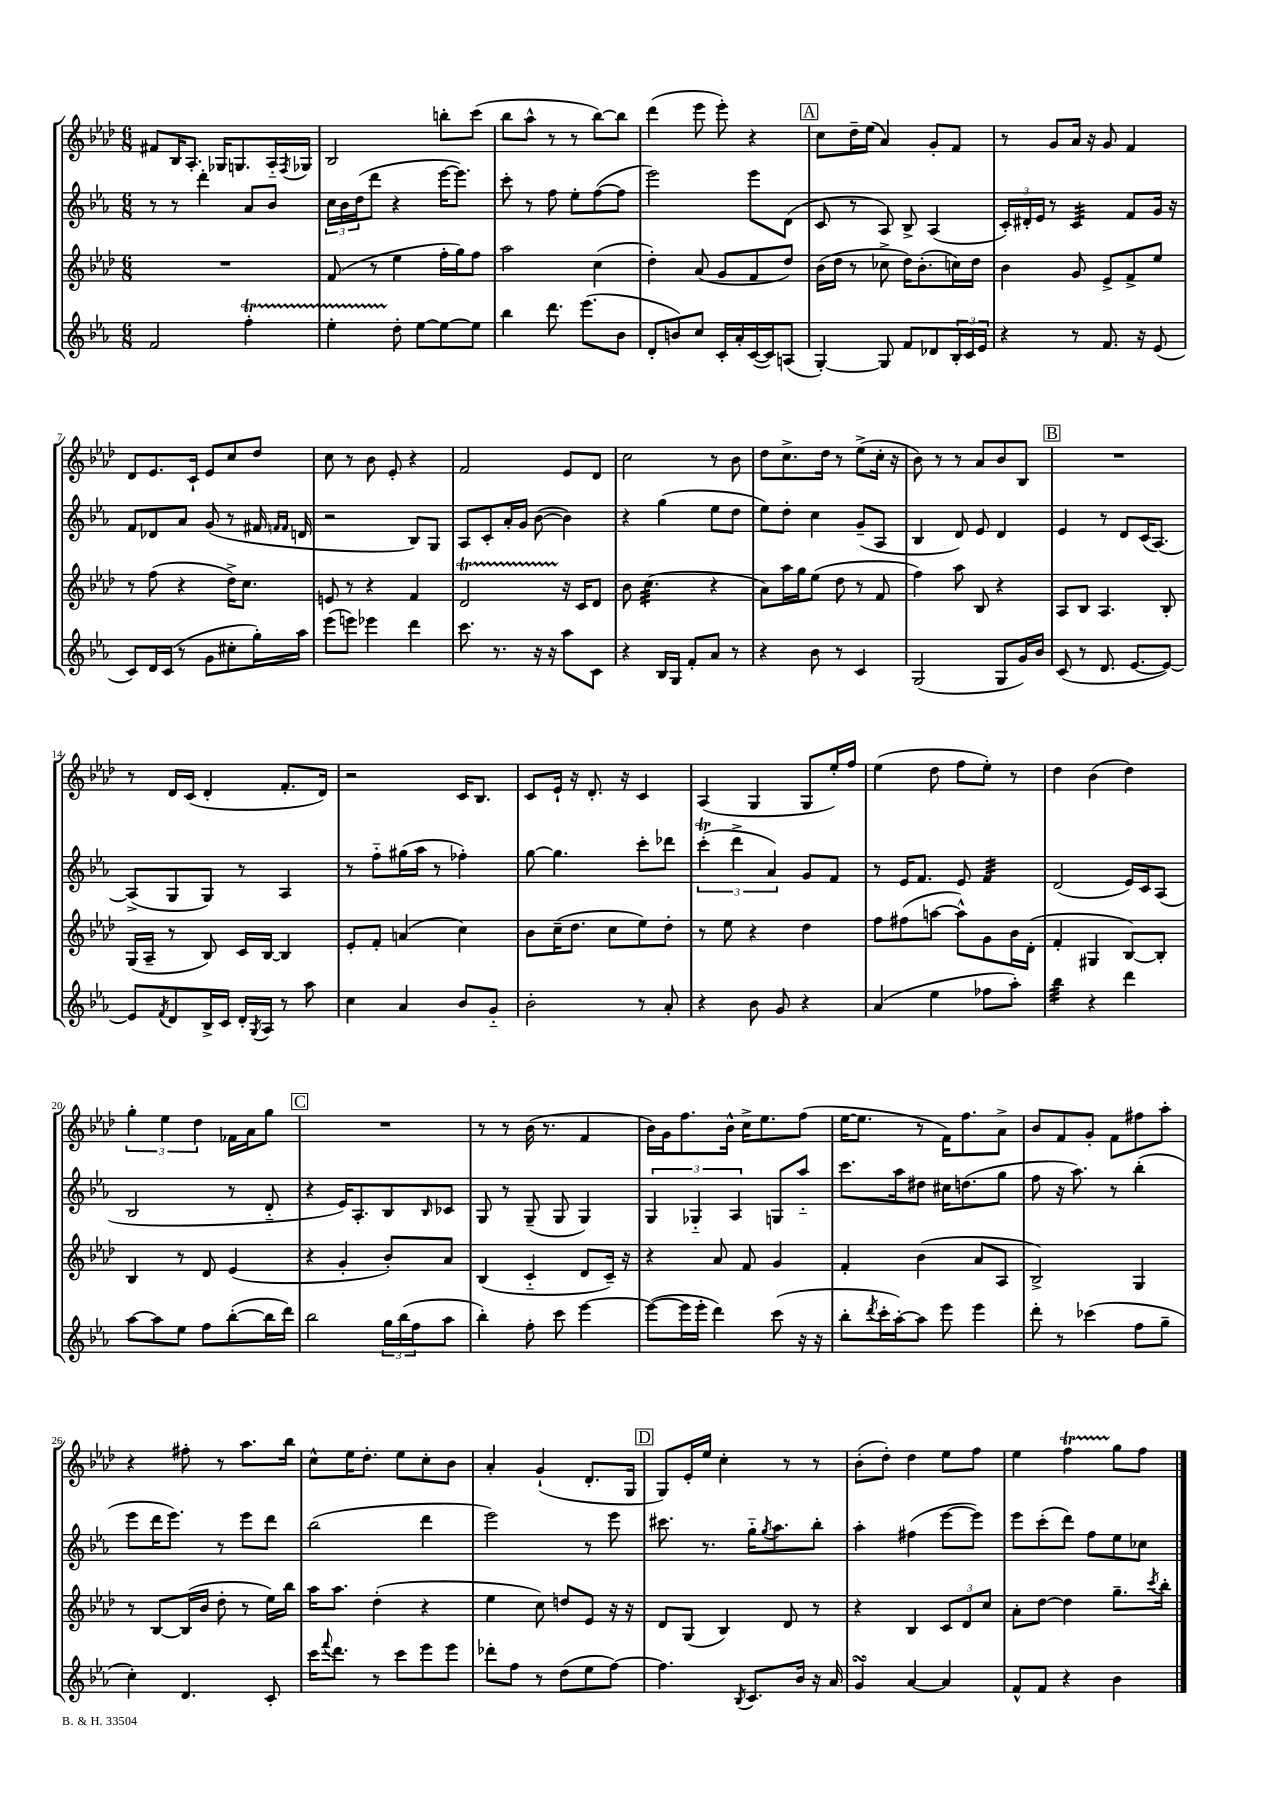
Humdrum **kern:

**kern	**kern	**kern	**kern
*staff4	*staff3	*staff2	*staff1
*clefG2	*clefG2	*clefG2	*clefG2
*k[b-e-a-]	*k[b-e-a-d-]	*k[b-e-a-]	*k[b-e-a-d-]
*M6/8	*M6/8	*M6/8	*M6/8
2f	2.r	8r	8f#
.	.	8r	16B-
.	.	.	8.A-'
.	.	4ddd'	.
.	.	.	16G-
.	.	.	8.G
4ff'	.	8a-	.
.	.	8b-	16A-'~
.	.	.	8qF
.	.	.	16G-
=	=	=	=
4ee-'	(8f	24cc	2B-
.	.	24b-	.
.	.	(24dd	.
.	8r	8ddd	.
8dd'	4ee-	4r	.
[8ee-	.	.	.
8ee-_	16ff'	[16eee-	8bb'
.	16gg)	8.eee-])	.
8ee-]	8ff	.	(8ccc
=	=	=	=
4bb-	2aa-	8ccc'	8bb-
.	.	8r	8aa-^^
8.ddd	.	8ff	8r
.	.	8ee-'	8r
(8.eee-	.	.	.
.	(4cc	([8ff	[8bb-)
8b-	.	8ff]	8bb-]
=	=	=	=
8d'	4dd-')	2eee-)	(4ddd-
8b)	.	.	.
8cc	(8a-	.	8eee-
16c'	8g	.	8eee-')
16a-'	.	.	.
([16c	8f	8eee-	4r
16c])	.	.	.
(8A	8dd-)	(8d	.
=	=	=	=
[4G')	(16b-	8c	8cc
.	16dd-	.	.
.	8r	8r	16dd-~
.	.	.	(16ee-
8G]	8cc-^	8A-)	4a-)
8f	16dd-)	8B-^	.
.	(8.b-'	.	.
8d-	.	(4A-	8g'
24B-'	16cc)	.	8f
24c	.	.	.
.	16dd-	.	.
24e-	.	.	.
=	=	=	=
4r	4b-	24c')	8r
.	.	24d#'	.
.	.	24e-	.
.	.	8r	8g
8r	8g	4c	16a-
.	.	.	16r
8.f	8e-^	.	8g
.	8f^	8f	4f
16r	.	.	.
(8e-	8ee-	16g	.
.	.	16r	.
=	=	=	=
8c)	8r	8f	8d-
16d	(8ff	8d-	8.e-
(16c	.	.	.
8r	4r	8a-	.
.	.	.	16c`
8g	.	(8g	8e-
8cc#'	16dd-^)	8r	8cc
.	8.cc	.	.
16gg')	.	16f#	8dd-
.	.	16qqf	.
.	.	16qqf	.
16aa-	.	16d	.
=	=	=	=
(8eee-	8e	2r	8cc
8eee)	8r	.	8r
4eee-	4r	.	8b-
.	.	.	8e-'
4ddd	4f	8B-)	4r
.	.	8G	.
=	=	=	=
8.ccc	2d-	8A-	2f
.	.	8c'	.
8.r	.	.	.
.	.	16a-'	.
.	.	16g	.
16r	.	([8b-	.
16r	.	.	.
8aa-	16r	4b-])	8e-
.	16c	.	.
8c	8d-	.	8d-
=	=	=	=
4r	8b-	4r	2cc
.	(4.cc	.	.
16B-	.	(4gg	.
16G	.	.	.
8f'	.	.	.
8a-	4r	8ee-	8r
8r	.	8dd	8b-
=	=	=	=
4r	8a-)	8ee-)	8dd-
.	16aa-	8dd'	8.cc^
.	16gg	.	.
8b-	(8ee-	4cc	.
.	.	.	16dd-
8r	8dd-	.	8r
4c	8r	(8g~	(8ee-^
.	8f	8A-	16cc'
.	.	.	16r
=	=	=	=
(2G	4ff)	4B-	8b-)
.	.	.	8r
.	8aa-	8d)	8r
.	8B-	8e-	8a-
8G	4r	4d	8b-
16g)	.	.	8B-
16b-	.	.	.
=	=	=	=
(8c	8A-	4e-	2.r
8r	8B-	.	.
8.d	4.A-	8r	.
.	.	8d	.
[8.e-	.	.	.
.	.	(16c	.
.	.	[8.A-)	.
8e-_)	8B-'	.	.
=	=	=	=
8e-]	(16G	(8A-^]	8r
.	16A-~	.	.
8qf	.	.	.
8d	8r	8G	16d-
.	.	.	(16c
16B-^	8B-)	8G)	4d-'
16c	.	.	.
16d'	16c	8r	.
8qG	.	.	.
16A-	[16B-	.	.
8r	4B-]	4A-	8.f'
8aa-	.	.	.
.	.	.	16d-)
=	=	=	=
4cc	8e-'	8r	2r
.	8f'	8ff'~	.
4a-	(4a	(16gg#	.
.	.	16aa-	.
.	.	8r	.
8b-	4cc)	4ff-')	16c
.	.	.	8.B-
8g'~	.	.	.
=	=	=	=
2b-'	8b-	[8gg	8c
.	(16cc~	4.gg]	16e-`
.	8.dd-	.	16r
.	.	.	8.d-'
.	8cc	.	.
.	.	.	16r
8r	8ee-)	8ccc'	4c
8a-'	8dd-'	8ddd-	.
=	=	=	=
4r	8r	(6ccc'	(4A-
.	8ee-	.	.
.	.	6ddd^	.
8b-	4r	.	4G
.	.	6a-)	.
8g	.	.	.
4r	4dd-	8g	8G
.	.	8f	16ee-')
.	.	.	16ff
=	=	=	=
(4a-	8ff	8r	(4ee-
.	(8ff#	16e-	.
.	.	8.f	.
4ee-	[8aa	.	8dd-
.	8aa^^])	8e-	8ff
8ff-	8g	4f	8ee-')
8aa-')	16b-	.	8r
.	(16d-'	.	.
=	=	=	=
4bb-	4f'	(2d	4dd-
4r	4G#	.	(4b-
4ddd	[8B-)	16e-)	4dd-)
.	.	16c	.
.	8B-']	(8A-	.
=	=	=	=
[8aa-	4B-	2B-	6gg'
8aa-]	.	.	.
.	.	.	6ee-
8ee-	8r	.	.
.	.	.	6dd-
8ff	8d-	.	.
([8bb-'	(4e-	8r	16f-
.	.	.	16a-
16bb-]	.	8d'~	8gg
16ddd)	.	.	.
=	=	=	=
2bb-	4r	4r	2.r
.	4g'	16e-)	.
.	.	8.A-'	.
24gg	8b-')	8B-	.
(24bb-	.	.	.
24ff	.	.	.
.	.	16qqB-	.
8aa-	8a-	8c-	.
=	=	=	=
4bb-')	(4B-	8G	8r
.	.	8r	8r
8ff'	4c'~	(8G~	(16b-
.	.	.	8.r
8ccc	.	8G	.
[4eee-	8d-	4G)	4f
.	16c~)	.	.
.	16r	.	.
=	=	=	=
(8eee-_	4r	6G	16b-)
.	.	.	16g
16eee-]	.	.	8.ff
.	.	6G-'~	.
16eee-'	.	.	.
4ddd)	8a-	.	.
.	.	.	16b-^^
.	.	6A-	.
.	8f	.	16cc^
.	.	.	8.ee-
(8ccc	4g	8G	.
16r	.	8aa-'~	(8ff
16r	.	.	.
=	=	=	=
8bb-'	4f'	8.ccc	[16ee-
.	.	.	8.ee-]
8qddd	.	.	.
16ccc'	.	.	.
[16aa-')	.	16aa-	.
8aa-]	(4b-	8dd#	8r
8eee-	.	16cc#	16f)
.	.	(8.dd	8.ff
4eee-	8a-	.	.
.	8A-	8gg	8a-^
=	=	=	=
8ddd'	2B-^)	8ff	8b-
8r	.	16r	8f
.	.	8.aa-)	.
(4ccc-	.	.	8g'
.	.	8r	8f
8ff	4G	(4bb-'	8ff#
8gg~	.	.	8aa-'
=	=	=	=
4cc')	8r	8eee-	4r
.	[8B-	16ddd	.
.	.	8.eee-)	.
4.d	(16B-]	.	8ff#'
.	16b-	.	.
.	8dd-'	8r	8r
.	8r	8eee-	8.aa-
8c'	16ee-)	8ddd	.
.	16bb-	.	16bb-
=	=	=	=
16ccc	16aa-	(2bb-	8cc^^
8qqfff	.	.	.
8.ddd	8.aa-	.	.
.	.	.	16ee-
.	.	.	8.dd-'
8r	(4dd-'	.	.
8ccc	.	.	8ee-
8eee-	4r	4ddd	8cc'
8eee-	.	.	8b-
=	=	=	=
8ddd-'	4ee-	2eee-)	4a-'
8ff	.	.	.
8r	8cc)	.	(4g`
(8dd	8dd	.	.
8ee-	8e-	8r	8.d-'
[8ff)	16r	8eee-	.
.	16r	.	16G
=	=	=	=
4.ff]	8d-	8.ccc#	8G)
.	(8G	.	16e-'
.	.	8.r	16ee-
.	4B-)	.	4cc'
8qB-	.	.	.
8.c	.	16gg'~	.
.	.	8qgg	.
.	.	8.aa-	.
.	8d-	.	8r
16b-	.	.	.
16r	8r	8bb-'	8r
16a-	.	.	.
=	=	=	=
4g	4r	4aa-'	(8b-'
.	.	.	8dd-')
[4a-	4B-	(4ff#	4dd-
4a-]	12c	[8eee-	8ee-
.	12d-	.	.
.	.	8eee-])	8ff
.	12cc	.	.
=	=	=	=
8f^^	8a-'	8eee-	4ee-
8f	[8dd-	(8ccc'	.
4r	4dd-]	8ddd)	4ff
.	.	8ff	.
4b-	8.gg~	8ee-	8gg
.	.	8cc-	8ff
.	8qccc	.	.
.	16bb-'	.	.
==	==	==	==
*-	*-	*-	*-
